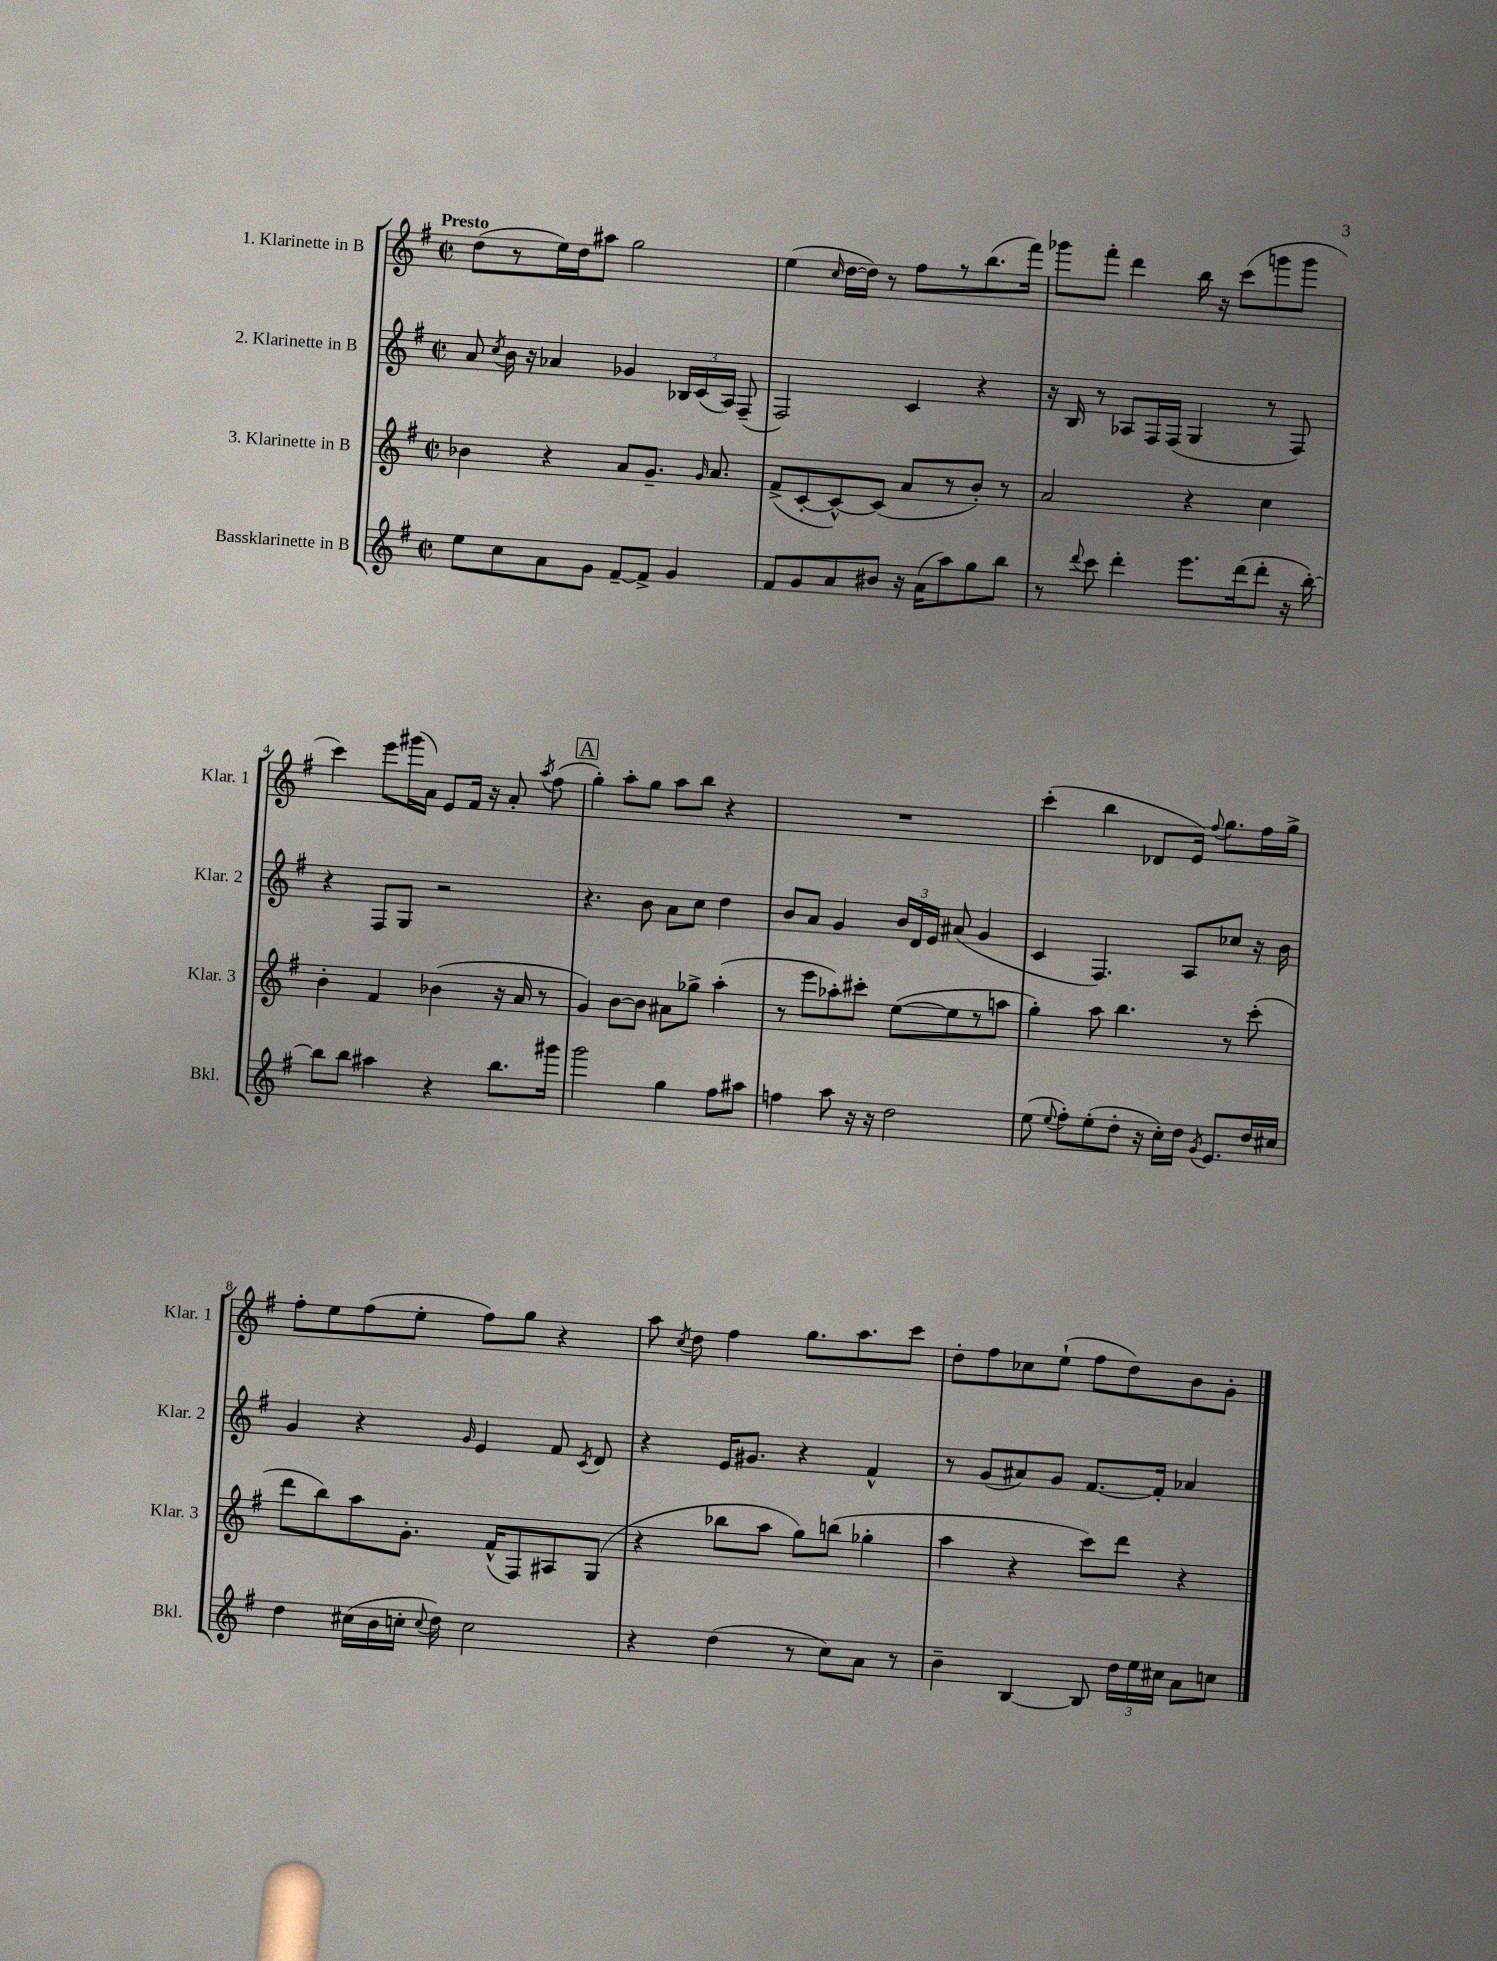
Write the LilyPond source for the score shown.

<<
\new StaffGroup <<
\new Staff = "s0" \with { instrumentName = "1. Klarinette in B" shortInstrumentName = "Klar. 1" } {
    \clef treble \key g \major \defaultTimeSignature \time 2/2 \tempo "Presto"
    \autoBeamOff d''8[( r8 e''16) d''16 ais''8] g''2 |
    e''4( \grace { c''16 } d''16[~ d''16]) r8 fis''8[ r8 b''8.( fis'''16]) |
    ges'''8[ fis'''8]-. d'''4 b''16 r16 c'''8[( g'''8 g'''8] |
    c'''4) e'''8[ gis'''16( a'16]) e'8[ fis'16] r16 a'8-. \acciaccatura { a''8 } fis''8( |
    \mark \markup { \box "A" } g''4-.) a''8[-. g''8] a''8[ b''8] r4 |
    R1 |
    c'''4-.( b''4 des'8[ e'16]) \appoggiatura { fis''8 } g''8.[ fis''16 g''16]-> |
    fis''8[-. e''8 fis''8( e''8]-. fis''8[) g''8] r4 |
    a''8 \acciaccatura { c''8 } d''8 fis''4 g''8.[ a''8. c'''8] |
    d''8[-. fis''8 ces''8 e''8]-!( fis''8[ d''8) b'8 g'8]-. \bar "|." |
}
\new Staff = "s1" \with { instrumentName = "2. Klarinette in B" shortInstrumentName = "Klar. 2" } {
    \clef treble \key g \major \defaultTimeSignature \time 2/2
    \autoBeamOff a'8 \acciaccatura { c''8 } b'16 r16 aes'4 ges'4 \tuplet 3/2 { bes16[ c'16( a16]) } fis8--( |
    fis2) c'4 r4 |
    r16 b16 r8 aes8[ fis16 fis16]( g4 r8 fis8) |
    r4 fis8[ g8] r2 |
    \mark \markup { \box "A" } r4. b'8 a'8[ c''8] d''4 |
    b'8[ a'8] g'4 \tuplet 3/2 { b'16[ d'16 e'16] } ais'8( g'4 |
    c'4 fis4.) a8[ ces''8] r16 b'16 |
    g'4 r4 \grace { g'16 } e'4 fis'8 \acciaccatura { c'8 } d'8 |
    r4 e'16[ gis'8.] r4 fis'4-^ |
    r8 g'8[( ais'8) g'8] fis'8.[~ fis'16]-. aes'4 \bar "|." |
}
\new Staff = "s2" \with { instrumentName = "3. Klarinette in B" shortInstrumentName = "Klar. 3" } {
    \clef treble \key g \major \defaultTimeSignature \time 2/2
    \autoBeamOff bes'4 r4 a'8[ g'8.]-- \grace { g'16 } a'8. |
    fis'8[->( c'8~-. c'8~-^) c'8]( a'8[ r8 b'8]-.) r8 |
    a'2 r4 c''4 |
    b'4-. fis'4 bes'4( r16 a'16 r8 |
    \mark \markup { \box "A" } g'4) b'8[~ b'8] ais'8[ ges''8]-> a''4-.( |
    r8 e'''8[ aes''8-.) cis'''8]-. e''8[~( e''8 r8 a''8] |
    g''4-.) a''8 b''4. r8 c'''8-.( |
    d'''8[ b''8) a''8 g'8.]-. fis'16[-^( fis8) ais8 g8]( |
    r4 bes''8[ a''8] g''8[) b''8]( ges''4-. |
    a''4 r4 c'''8[) d'''8] r4 \bar "|." |
}
\new Staff = "s3" \with { instrumentName = "Bassklarinette in B" shortInstrumentName = "Bkl." } {
    \clef treble \key g \major \defaultTimeSignature \time 2/2
    \autoBeamOff e''8[ c''8 a'8 g'8] fis'8[~-- fis'8]-> g'4 |
    fis'8[ g'8 a'8 bis'8] r16 a'16[( a''8) g''8 b''8] |
    r8 \appoggiatura { d'''8 } c'''8 d'''4-. e'''8.[ d'''16( d'''8]-. r16 b''16~-.) |
    b''8[ b''8] ais''4 r4 b''8.[ gis'''16] |
    \mark \markup { \box "A" } g'''2 g''4 fis''8[ ais''8] |
    f''4 a''8 r16 r16 d''2 |
    e''8( \appoggiatura { e''8 } fis''8[-.) e''8-.( d''8]-. r16 c''16[-.) d''16] \acciaccatura { g'8 } e'8.[ d''16 cis''16] |
    d''4 cis''16[( b'16 c''16]-. \appoggiatura { c''8 } d''16) c''2 |
    r4 d''4( r8 c''8[) a'8] r8 |
    b'4-- b4~ b8 \tuplet 3/2 { d''16[ e''16 cis''16] } a'8[ c''8] \bar "|." |
}
>>
>>
